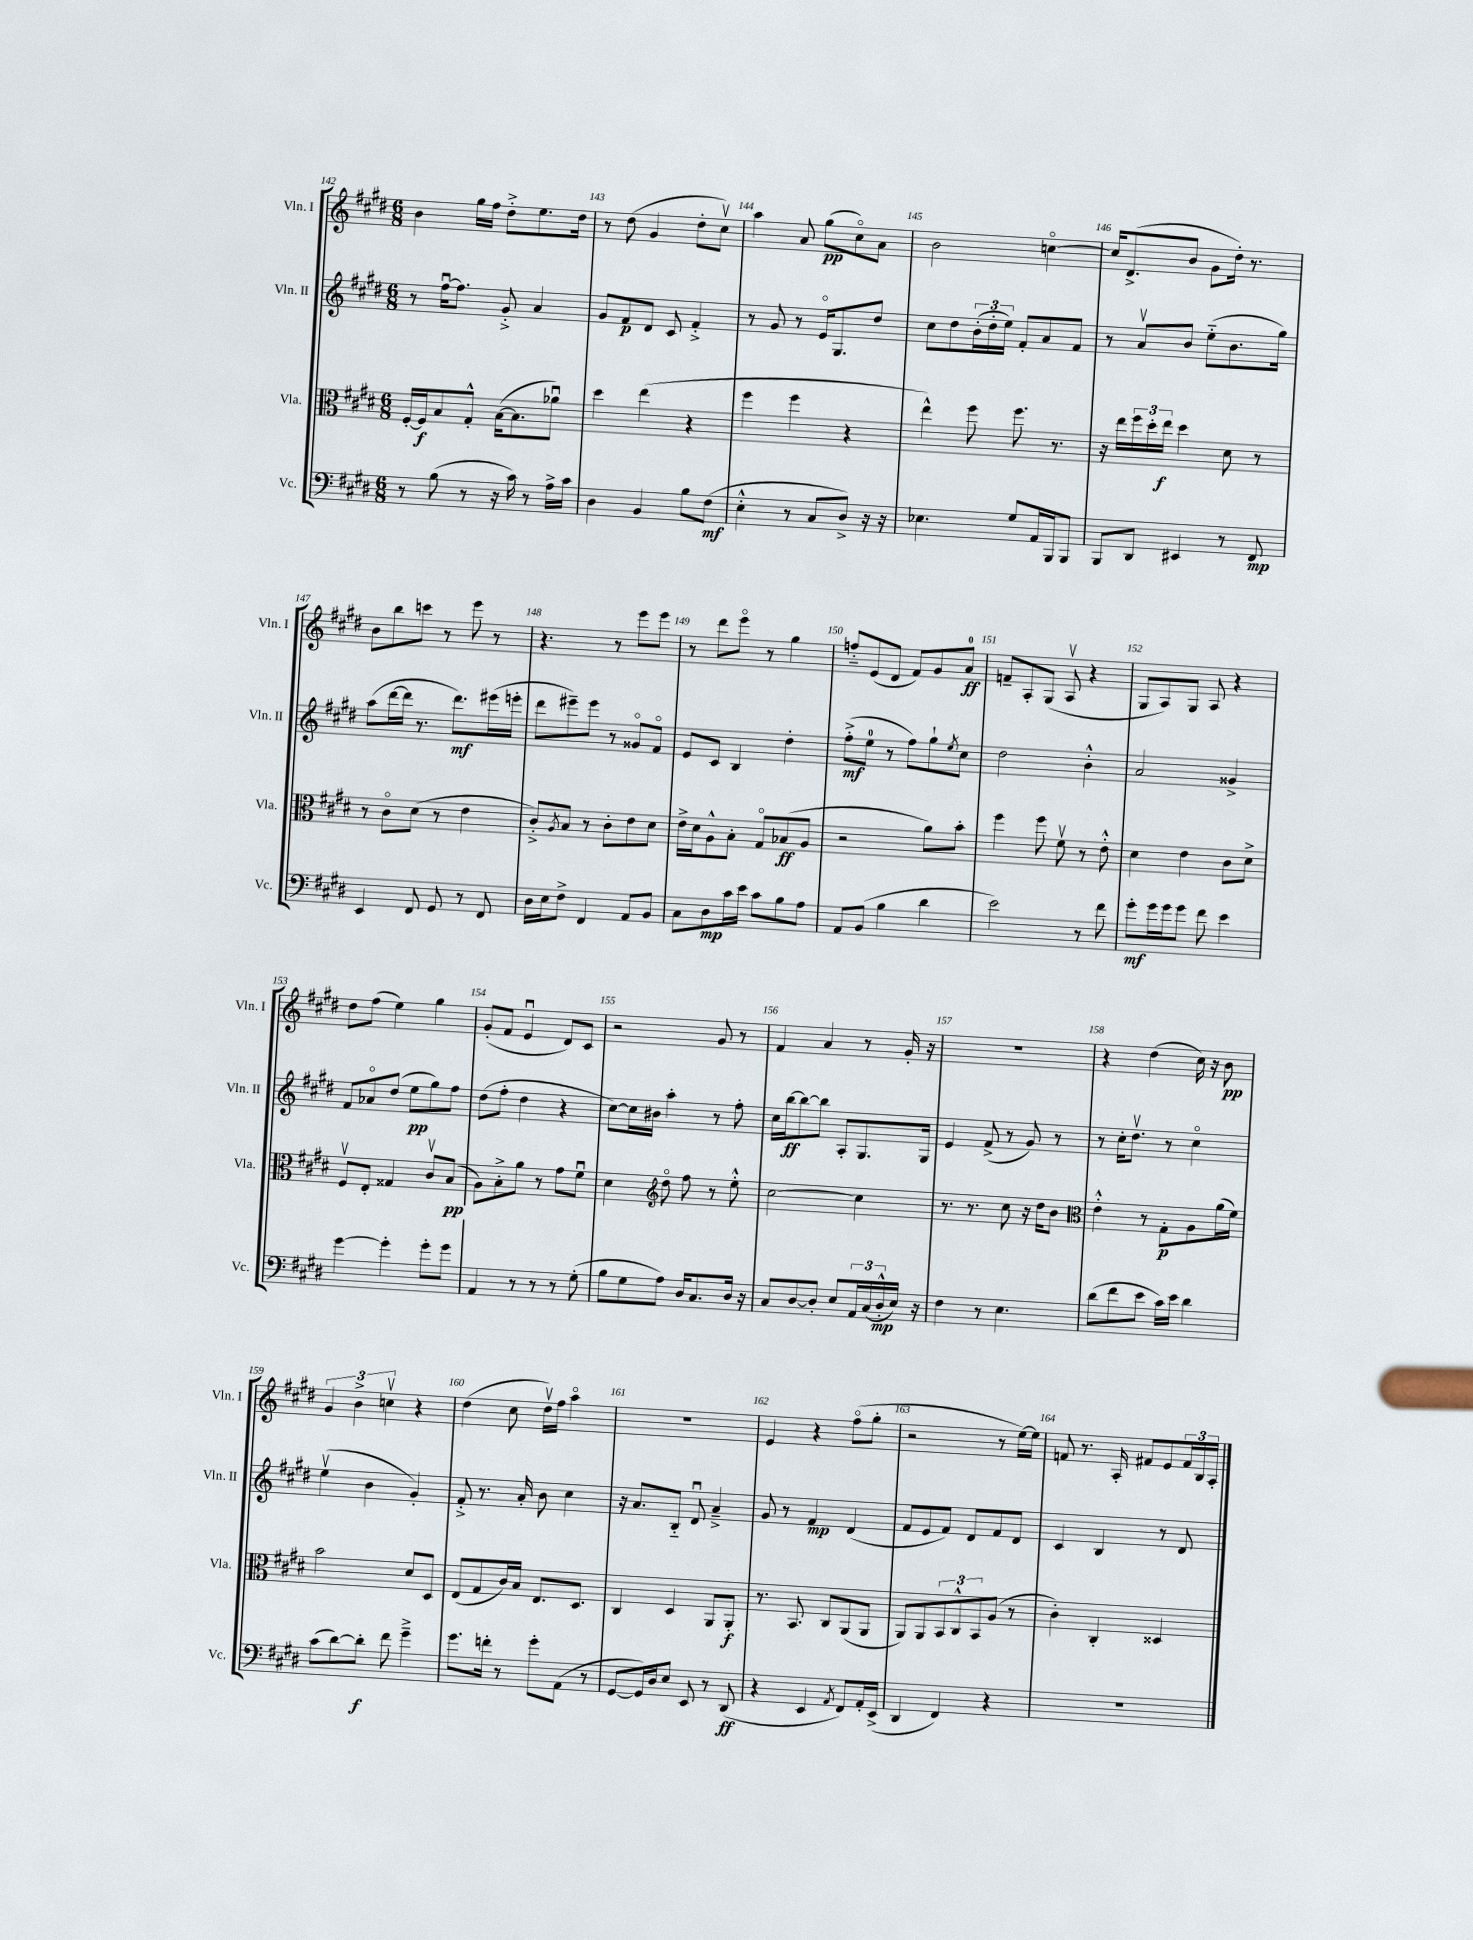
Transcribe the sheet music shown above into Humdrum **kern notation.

**kern	**kern	**kern	**kern
*staff4	*staff3	*staff2	*staff1
*clefF4	*clefC3	*clefG2	*clefG2
*k[f#c#g#d#]	*k[f#c#g#d#]	*k[f#c#g#d#]	*k[f#c#g#d#]
*M6/8	*M6/8	*M6/8	*M6/8
8r	[16F#'	8r	4b
.	16F#]	.	.
(8B	8B	[16ff#u	.
.	.	8.ff#]	.
8r	8G#'^^	.	16gg#
.	.	.	16ff#
16r	([16B	8g#'^	8dd#'^
16c#)	8.B]	.	.
8r	.	4a	8.ee
16A^	8a-u)	.	.
16c#	.	.	16dd#
=	=	=	=
4D#	4dd#	8g#	8r
.	.	8f#	(8dd#
4BB	(4ee	8d#	4g#
.	.	8c#	.
8B	4r	4f#'^	8dd#'
(8F#	.	.	8cc#v)
=	=	=	=
4E'^^	4ff#	8r	4aa
.	.	8g#	.
8r	4ff#	8r	8a
8C#	.	16eo	(8gg#
.	.	8.G#	.
8D#^)	4r	.	8cc#o)
16r	.	8dd#	8a
16r	.	.	.
=	=	=	=
4.E-	4ee^^)	8cc#	2b
.	.	8dd#	.
.	8ff#	(24b'	.
.	.	24dd#'	.
.	.	24ee)	.
8G#	8.ff#	8f#'	.
16AA	.	8a	[4cco
16BBB	8.r	.	.
8BBB	.	8f#	.
=	=	=	=
8BBB	16r	8r	16cc]
.	16ee	.	(8.d#^
8DD#	24ff#	8av	.
.	24dd#'	.	.
.	24ee	.	.
4EE#	4dd#	8b	8b
.	.	(8ee'~	8g#
8r	8d#	8.b	16dd#')
.	.	.	8.r
8FF#	8r	.	.
.	.	16gg#)	.
=	=	=	=
4EE	8r	(8aa	8b
.	8c#o	[16ddd#	8bb
.	.	16ddd#]	.
8FF#	(8d#	8.r	8ccc
8GG#	8r	.	8r
.	.	8.ddd#)	.
8r	4e	.	8eee
8FF#	.	(16eee#	8r
.	.	16eee'	.
=	=	=	=
16D#	8c#'^)	8ddd#	4.r
16E	.	.	.
.	8qA	.	.
8F#^	8B	8eee#~)	.
4FF#	8r	8eee#	.
.	8c#'	8r	8r
8AA	8e	8g##o	8eee
8BB	8d#	8f#o	8eee
=	=	=	=
8C#	16e^	8e	8r
.	16d#	.	.
8D#	8A^^	8c#	8ddd#
16c#	8B'	4B	8eeeo
16e	.	.	.
8c#	8G#o	.	8r
8B	(8B-	4dd#'	4gg#
8A	8A	.	.
=	=	=	=
8AA	2r	(8ff#'^	8ff'~
(8BB	.	8ee	(8e
4B	.	8r	8d#
.	.	8ff#)	8f#)
4d#	8a)	8gg#`	8g#
.	.	8qee	.
.	8b'	8cc#	8a
=	=	=	=
2e)	4ff#	2dd#	8f~
.	.	.	8A'
.	8ff#	.	(8G#
.	8f#v	.	8Av
8r	8r	4b'^^	4r
8f#	8e'^^	.	.
=	=	=	=
8g#'	4d#	2a	8G#
16g#	.	.	8A)
16g#	.	.	.
8g#	4e	.	8G#
8f#	.	.	8A
4e	8c#	4g##^	4r
.	8d#^	.	.
=	=	=	=
[4g#	8F#v	8f#	8dd#
.	8E'	8a-o	(8ff#
4g#']	4G##	(8dd#	4ee)
.	.	8ee	.
8g#'	8c#v	8gg#)	4gg#
8g#	(8B	8ff#	.
=	=	=	=
4AA	8A)	(8dd#	(8g#'
.	8B'^	8ff#'	8f#
8r	8a	4dd#	4eu
8r	8r	.	.
8r	8g#	4r	8d#)
(8G#'	8f#u	.	8c#
=	=	=	=
8B	4d#	[8cc#)	2r
8G#	.	16cc#]	.
.	.	16b#	.
*	*clefG2	*	*
8A)	8dd#o	4aa'	.
16D#	8ff#	.	.
8.C#	.	.	.
.	8r	8r	8g#
16D#	8ee'^^	8ff#'	8r
16r	.	.	.
=	=	=	=
8C#	[2cc#	16cc#	4f#
.	.	[16bb	.
[8D#	.	8bb_	.
8D#']	.	8bb]	4a
8E	.	8A'	.
24AA	4cc#]	8.G#	8r
(24C#	.	.	.
24D#'^^	.	.	.
16E)	.	.	16g#'
16r	.	16G#	16r
=	=	=	=
4F#	8.r	4e	2.r
.	8.r	.	.
8r	.	(8f#^	.
4.E	8cc#	8r	.
.	16r	8g#)	.
.	16dd#	.	.
.	8b	8r	.
=	=	=	=
*	*clefC3	*	*
(8d#	4e'^^	8r	4r
8f#	.	16cc#'	.
.	.	8.dd#v	.
8e	8r	.	(4dd#
16c#)	8G#'	8r	.
16e	.	.	.
4d#	8A	4cc#o	16cc#)
.	.	.	16r
.	(16a	.	8b
.	16f#)	.	.
=	=	=	=
(8c#	2b	(4eev	6g#
[8d#)	.	.	.
.	.	.	6b^
8d#']	.	4b	.
.	.	.	6ccv
8f#	.	.	.
4g#~^	8d#	4g#')	4r
.	8D#	.	.
=	=	=	=
8.g#	(8E	8f#'^	(4dd#
.	8G#	8.r	.
16f'	.	.	.
8r	16c#)	.	8cc#
.	16B	16a'	.
8g#'	8.E	8b	16dd#v)
.	.	.	16ff#
(8AA	.	4cc#	4aao
.	8.D#	.	.
8r	.	.	.
=	=	=	=
[8GG#	4C#	16r	2.r
.	.	8.a	.
16GG#])	.	.	.
16D#	.	.	.
8E	4D#	8B'~	.
8EE	.	8d#u	.
8r	8AA	4a~^	.
(8DD#	8AA'	.	.
=	=	=	=
4r	8.r	8g#	4e
.	.	8r	.
.	8.BB	.	.
4EE	.	4f#	4r
.	8C#	.	.
8qAA	.	.	.
8FF#)	(8AA	(4d#	(8ff#o
16AA'	8AA	.	8gg#'
(16EE^	.	.	.
=	=	=	=
4DD#	8AA)	8f#	2r
.	8AA	8e	.
4FF#)	12BB	8f#)	.
.	12C#^^	.	.
.	.	8d#	.
.	12BB	.	.
4r	(8A	8f#	8r
.	8r	8d#	[16ee)
.	.	.	16ee]
=	=	=	=
2.r	4c#')	4c#	8f
.	.	.	8.r
.	4C#'	4B	.
.	.	.	16A'
.	.	.	8f#
.	4D##	8r	8e
.	.	8d#	24f#
.	.	.	24B
.	.	.	24A'
==	==	==	==
*-	*-	*-	*-
